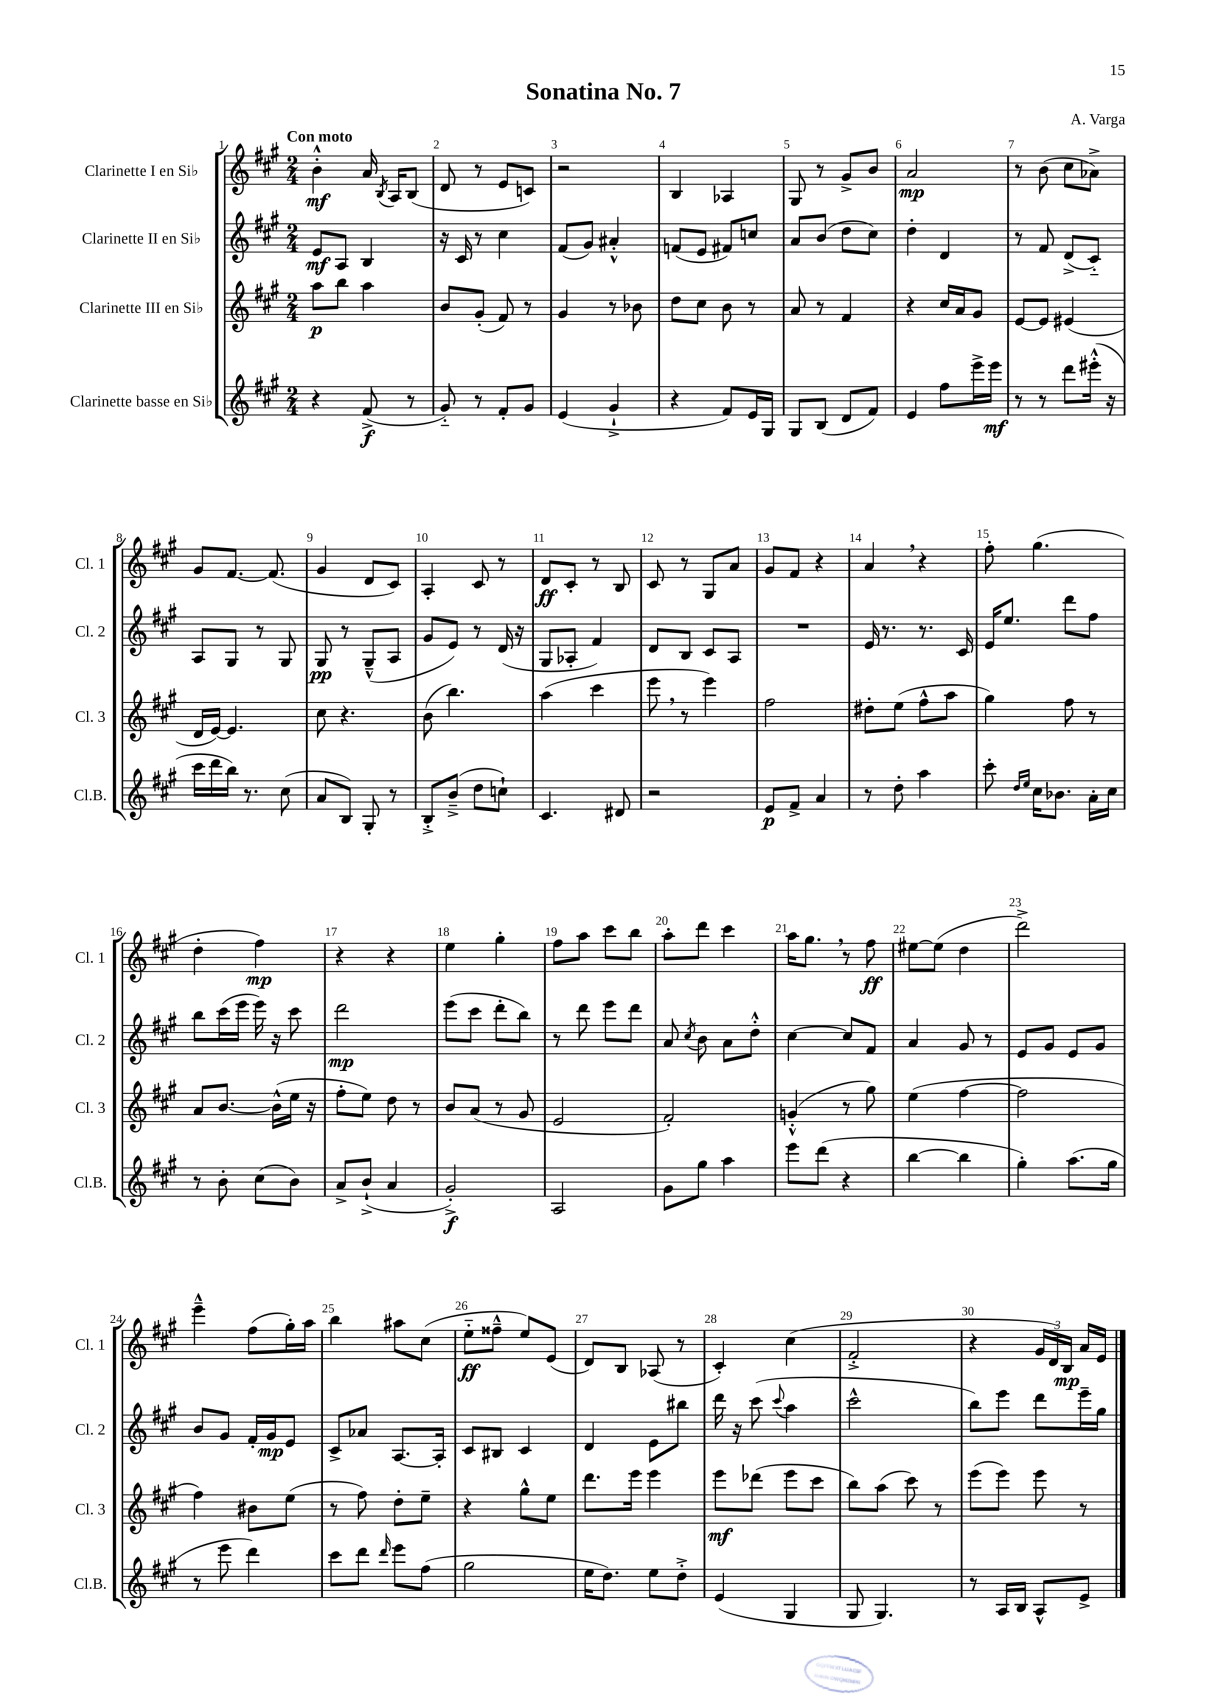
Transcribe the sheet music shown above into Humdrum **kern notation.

**kern	**dynam	**kern	**dynam	**kern	**dynam	**kern	**dynam
*part4	*part4	*part3	*part3	*part2	*part2	*part1	*part1
*staff4	*staff4	*staff3	*staff3	*staff2	*staff2	*staff1	*staff1
*I"Clarinette basse en Si♭	*	*I"Clarinette III en Si♭	*	*I"Clarinette II en Si♭	*	*I"Clarinette I en Si♭	*
*I'Cl.B.	*	*I'Cl. 3	*	*I'Cl. 2	*	*I'Cl. 1	*
*clefG2	*	*clefG2	*	*clefG2	*	*clefG2	*
*k[f#c#g#]	*	*k[f#c#g#]	*	*k[f#c#g#]	*	*k[f#c#g#]	*
*M2/4	*	*M2/4	*	*M2/4	*	*M2/4	*
=1	=1	=1	=1	=1	=1	=1	=1
!	!	!	!	!	!	!LO:TX:a:B:t=Con moto	!
4r	.	8aa\L	p	8e/L	mf	4b'^^\	mf
.	.	8bb\J	.	8A/J	.	.	.
(8f#^/	f	4aa\	.	4B/	.	16a/	.
.	.	.	.	.	.	8qB/	.
.	.	.	.	.	.	16A/KL	.
8r	.	.	.	.	.	(8B/J	.
=2	=2	=2	=2	=2	=2	=2	=2
8g#/)	.	8b/L	.	16r	.	8d/	.
.	.	.	.	16c#/	.	.	.
8r	.	(8g#'/J	.	8r	.	8r	.
8f#'/L	.	8f#/)	.	4cc#\	.	8e/L	.
8g#/J	.	8r	.	.	.	8cn/J)	.
=3	=3	=3	=3	=3	=3	=3	=3
(4e/	.	4g#/	.	(8f#/L	.	2r	.
.	.	.	.	8g#/J)	.	.	.
4g#`^/	.	8r	.	4a#X'^^/	.	.	.
.	.	8b-X\	.	.	.	.	.
=4	=4	=4	=4	=4	=4	=4	=4
4r	.	8dd\L	.	(8fn/L	.	4B/	.
.	.	8cc#\J	.	8e/J	.	.	.
8f#/L)	.	8b\	.	8f#X/L)	.	4A-X/	.
16e/L	.	8r	.	8ccn/J	.	.	.
16G#/JJ	.	.	.	.	.	.	.
=5	=5	=5	=5	=5	=5	=5	=5
8G#/L	.	8a/	.	8a/L	.	8G#/	.
(8B/J	.	8r	.	(8b/J	.	8r	.
8d/L	.	4f#/	.	8dd\L	.	8g#^/L	.
8f#/J)	.	.	.	8cc#\J)	.	8b/J	.
=6	=6	=6	=6	=6	=6	=6	=6
4e/	.	4r	.	4dd'\	.	2a/	mp
8ff#\L	.	16cc#/LL	.	4d/	.	.	.
.	.	16a/J	.	.	.	.	.
16eee^\L	.	8g#/J	.	.	.	.	.
16eee\JJ	mf	.	.	.	.	.	.
=7	=7	=7	=7	=7	=7	=7	=7
8r	.	[8e/L	.	8r	.	8r	.
8r	.	8e/J]	.	8f#/	.	(8b\	.
8ddd\L	.	(4e#X/	.	(8d^/L	.	8cc#\L	.
(16eee#X'^^\Jk	.	.	.	8c#/J)	.	8a-X^\J)	.
16r	.	.	.	.	.	.	.
!!LO:LB:g=z
=8	=8	=8	=8	=8	=8	=8	=8
16ccc#\LL	.	16d/LL	.	8A/L	.	8g#/L	.
16ddd\	.	[16e/JJ)	.	.	.	.	.
16bb\JJ)	.	4.e/]	.	8G#/J	.	[8.f#/J	.
8.r	.	.	.	.	.	.	.
.	.	.	.	8r	.	.	.
.	.	.	.	.	.	(8.f#/]	.
(8cc#\	.	.	.	8G#/	.	.	.
=9	=9	=9	=9	=9	=9	=9	=9
8a/L	.	8cc#\	.	8G#/	pp	4g#/	.
8B/J)	.	4.r	.	8r	.	.	.
8G#'/	.	.	.	(8G#~^^/L	.	8d/L	.
8r	.	.	.	8A/J	.	8c#/J)	.
=10	=10	=10	=10	=10	=10	=10	=10
8B'^/L	.	(8b\	.	8g#/L	.	4A'/	.
(8b~^/J	.	4.bb\)	.	8e/J)	.	.	.
8dd\L	.	.	.	8r	.	8c#/	.
8ccn`\J)	.	.	.	(16d/	.	8r	.
.	.	.	.	16r	.	.	.
=11	=11	=11	=11	=11	=11	=11	=11
4.c#/	.	(4aa\	.	8G#/L	.	8d/L	ff
.	.	.	.	8A-X'/J	.	8c#'/J	.
.	.	4ccc#\	.	4f#/)	.	8r	.
8d#X/	.	.	.	.	.	8B/	.
=12	=12	=12	=12	=12	=12	=12	=12
2r	.	8eee,\	.	8d/L	.	8c#/	.
.	.	8r	.	8B/J	.	8r	.
.	.	4eee\)	.	8c#/L	.	8G#/L	.
.	.	.	.	8A/J	.	8a/J	.
=13	=13	=13	=13	=13	=13	=13	=13
8e/L	p	2ff#\	.	2r	.	8g#/L	.
8f#^/J	.	.	.	.	.	8f#/J	.
4a/	.	.	.	.	.	4r	.
=14	=14	=14	=14	=14	=14	=14	=14
8r	.	8dd#X'\L	.	16e/	.	4a,/	.
.	.	.	.	8.r	.	.	.
8dd'\	.	(8ee\J	.	.	.	.	.
4aa\	.	8ff#^^\L	.	8.r	.	4r	.
.	.	8aa\J	.	.	.	.	.
.	.	.	.	16c#/	.	.	.
=15	=15	=15	=15	=15	=15	=15	=15
8ccc#'\	.	4gg#\)	.	16e/KL	.	8ff#'\	.
.	.	.	.	8.ee/J	.	.	.
16qqdd/LL	.	.	.	.	.	.	.
16qqee/JJ	.	.	.	.	.	.	.
16cc#\KL	.	.	.	.	.	(4.gg#\	.
8.b-X\J	.	.	.	.	.	.	.
.	.	8ff#\	.	8ddd\L	.	.	.
16a'\LL	.	8r	.	8ff#\J	.	.	.
16cc#\JJ	.	.	.	.	.	.	.
!!LO:LB:g=z
=16	=16	=16	=16	=16	=16	=16	=16
8r	.	8a/L	.	8bb\L	.	4dd'\	.
8b'\	.	[8.b/J	.	(16ccc#\L	.	.	.
.	.	.	.	16eee\JJ	.	.	.
(8cc#\L	.	.	.	16eee\)	.	4ff#\)	mp
.	.	(16b^^\LL]	.	16r	.	.	.
8b\J)	.	16ee\JJ	.	8ccc#\	.	.	.
.	.	16r	.	.	.	.	.
=17	=17	=17	=17	=17	=17	=17	=17
8a^/L	.	8ff#'\L	.	2ddd\	mp	4r	.
(8b`^/J	.	8ee\J)	.	.	.	.	.
4a/	.	8dd\	.	.	.	4r	.
.	.	8r	.	.	.	.	.
=18	=18	=18	=18	=18	=18	=18	=18
2g#'^/)	f	8b/L	.	(8eee\L	.	4ee\	.
.	.	(8a/J	.	8ccc#\J	.	.	.
.	.	8r	.	8ddd'\L	.	4gg#'\	.
.	.	8g#/	.	8bb\J)	.	.	.
=19	=19	=19	=19	=19	=19	=19	=19
2A/	.	2e/	.	8r	.	8ff#\L	.
.	.	.	.	8ddd\	.	8aa\J	.
.	.	.	.	8eee\L	.	8ccc#\L	.
.	.	.	.	8ddd\J	.	8bb\J	.
=20	=20	=20	=20	=20	=20	=20	=20
8g#\L	.	2f#'/)	.	8a/	.	8aa'\L	.
.	.	.	.	8qcc#/	.	.	.
8gg#\J	.	.	.	8b\	.	8ddd\J	.
4aa\	.	.	.	8a\L	.	4ccc#\	.
.	.	.	.	8dd'^^\J	.	.	.
=21	=21	=21	=21	=21	=21	=21	=21
8eee\L	.	(4gn'^^/	.	[4cc#\	.	16aa\KL	.
.	.	.	.	.	.	8.gg#,\J	.
(8ddd\J	.	.	.	.	.	.	.
4r	.	8r	.	8cc#/L]	.	8r	.
.	.	8gg#\)	.	8f#/J	.	8ff#\	ff
=22	=22	=22	=22	=22	=22	=22	=22
[4bb\	.	(4ee\	.	4a/	.	[8ee#X\L	.
.	.	.	.	.	.	(8ee#\J]	.
4bb\]	.	[4ff#\	.	8g#/	.	4dd\	.
.	.	.	.	8r	.	.	.
=23	=23	=23	=23	=23	=23	=23	=23
4gg#'\)	.	2ff#\]	.	8e/L	.	2ddd^\)	.
.	.	.	.	8g#/J	.	.	.
(8.aa\L	.	.	.	8e/L	.	.	.
.	.	.	.	8g#/J	.	.	.
16gg#\Jk	.	.	.	.	.	.	.
!!LO:LB:g=z
=24	=24	=24	=24	=24	=24	=24	=24
8r	.	4ff#\)	.	8b/L	.	4eee~^^\	.
8eee\	.	.	.	8g#/J	.	.	.
4ddd\)	.	8b#X\L	.	16f#'/LL	.	(8ff#\L	.
.	.	.	.	16g#/J	mp	.	.
.	.	(8ee\J	.	8e/J	.	16gg#'\L)	.
.	.	.	.	.	.	16aa\JJ	.
=25	=25	=25	=25	=25	=25	=25	=25
8ccc#\L	.	8r	.	8c#^/L	.	4bb\	.
8ddd\J	.	8ff#\)	.	8a-X/J	.	.	.
16qqddd/	.	.	.	.	.	.	.
8eee\L	.	8dd'\L	.	[8.A/L	.	8aa#X\L	.
(8ff#\J	.	8ee~\J	.	.	.	(8cc#\J	.
.	.	.	.	16A'/Jk]	.	.	.
=26	=26	=26	=26	=26	=26	=26	=26
2gg#\	.	4r	.	8c#/L	.	8ee\L	ff
.	.	.	.	8B#X/J	.	8ff##X~^^\J	.
.	.	8gg#^^\L	.	4c#/	.	8ee/L)	.
.	.	8ee\J	.	.	.	(8e/J	.
=27	=27	=27	=27	=27	=27	=27	=27
16ee\KL	.	8.ddd\L	.	4d/	.	8d/L)	.
8.dd\J)	.	.	.	.	.	.	.
.	.	.	.	.	.	8B/J	.
.	.	16eee\Jk	.	.	.	.	.
8ee\L	.	4eee\	.	8e\L	.	(8A-X/	.
8dd'^\J	.	.	.	8bb#X\J	.	8r	.
=28	=28	=28	=28	=28	=28	=28	=28
(4e/	.	8eee\L	mf	16ddd\	.	4c#'/)	.
.	.	.	.	16r	.	.	.
.	.	(8ddd-X\J	.	(8ccc#\	.	.	.
.	.	.	.	8qqccc#/	.	.	.
4G#/	.	8eee\L	.	4aa\	.	(4cc#\	.
.	.	8ccc#\J	.	.	.	.	.
=29	=29	=29	=29	=29	=29	=29	=29
8G#/	.	8bb\L)	.	2ccc#^^\	.	2f#'^/	.
4.G#/)	.	(8aa\J	.	.	.	.	.
.	.	8ccc#\)	.	.	.	.	.
.	.	8r	.	.	.	.	.
=30	=30	=30	=30	=30	=30	=30	=30
8r	.	(8eee\L	.	8bb\L)	.	4r	.
16A/LL	.	8eee\J)	.	8eee\J	.	.	.
16B/JJ	.	.	.	.	.	.	.
8A^^/L	.	8eee\	.	8ddd\L	.	24g#/LL	.
.	.	.	.	.	.	24d/)	.
.	.	.	.	.	.	24B/JJ	mp
8e^/J	.	8r	.	16eee~\L	.	16a/LL	.
.	.	.	.	16gg#\JJ	.	16e/JJ	.
==	==	==	==	==	==	==	==
*-	*-	*-	*-	*-	*-	*-	*-
